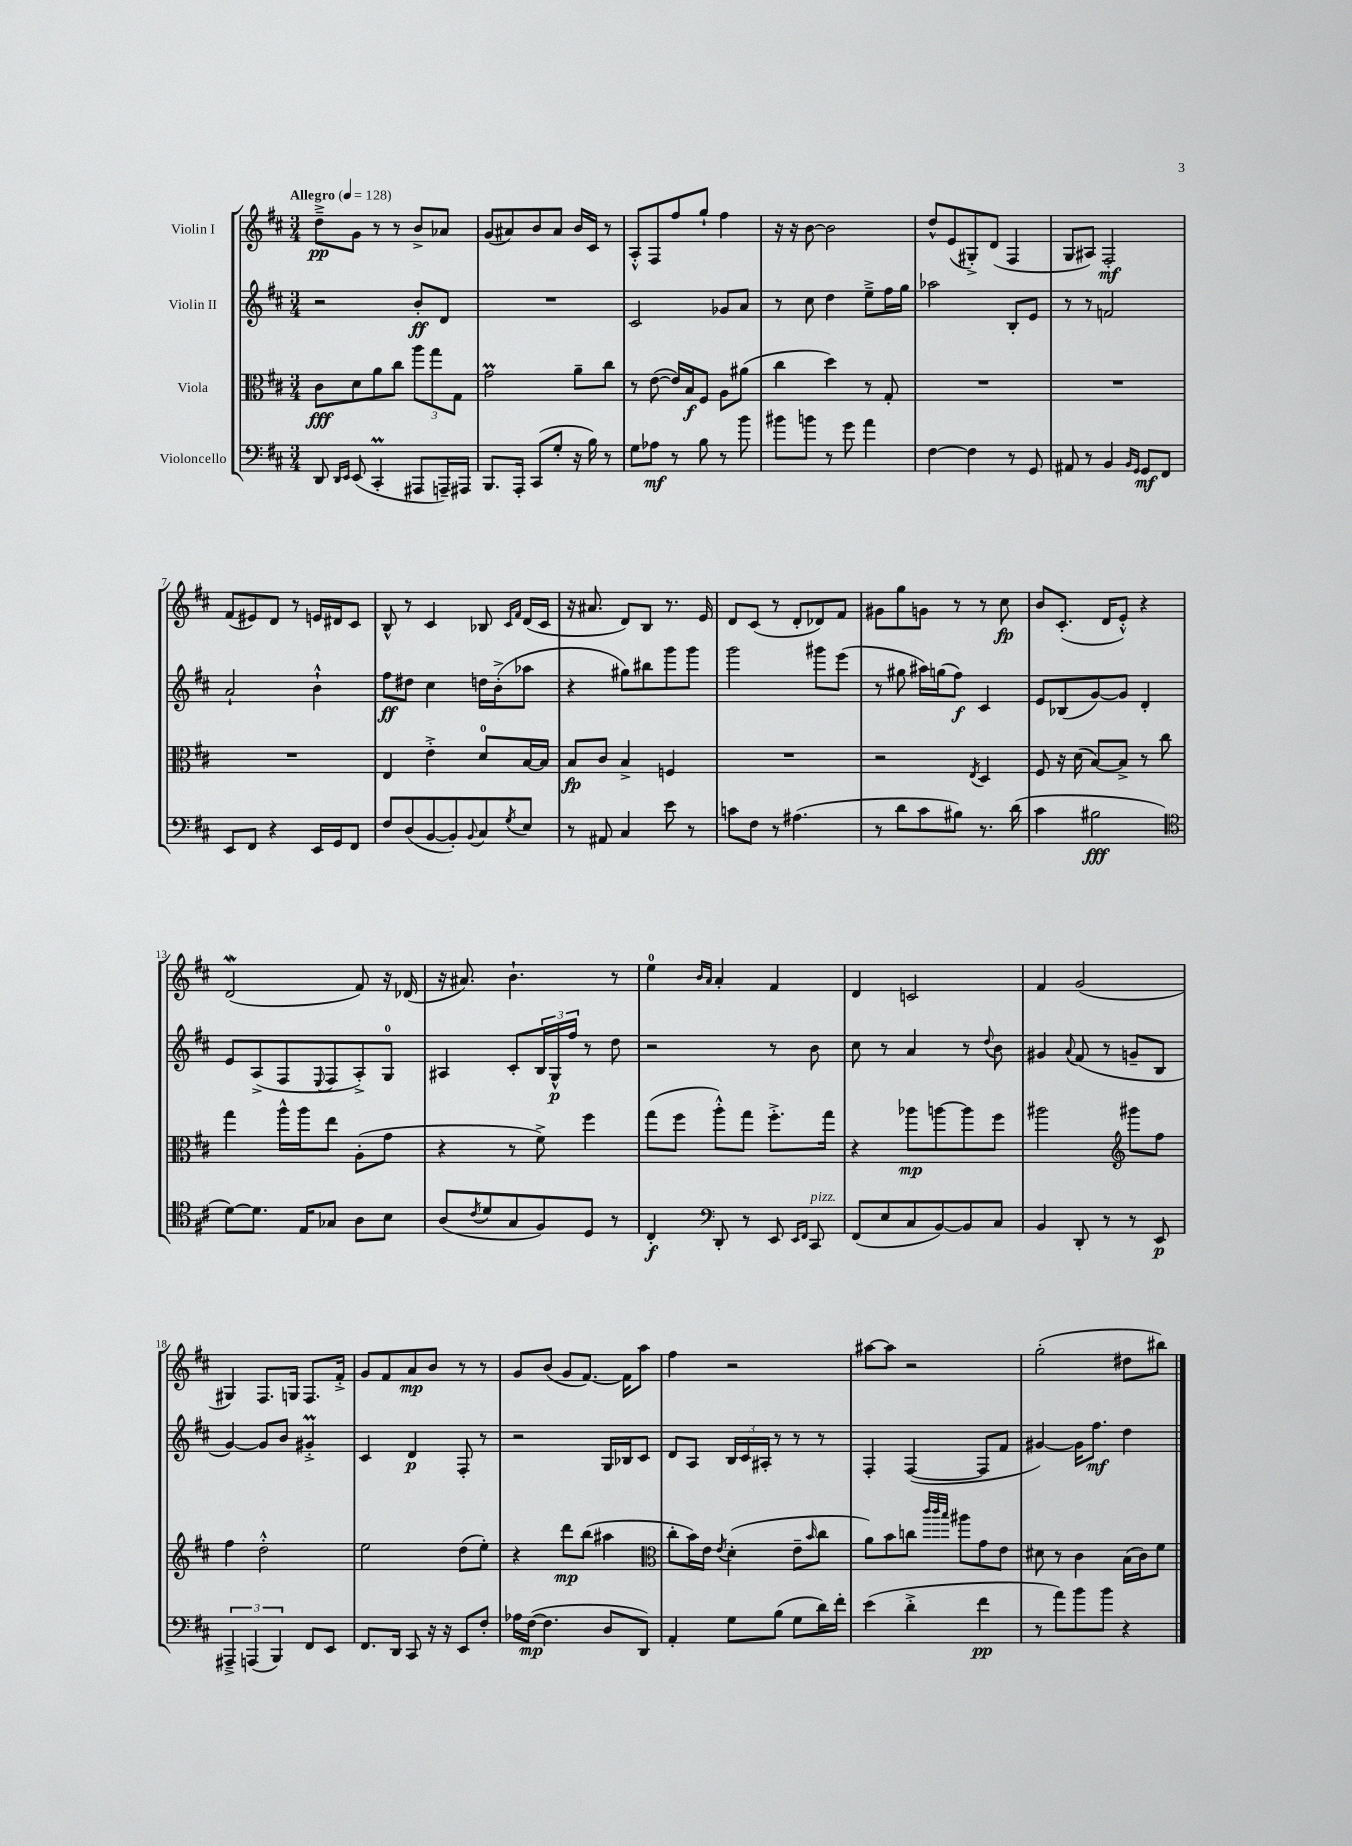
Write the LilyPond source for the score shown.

<<
\new StaffGroup <<
\new Staff = "s0" \with { instrumentName = "Violin I" } {
    \clef treble \key d \major \numericTimeSignature \time 3/4 \tempo "Allegro" 4 = 128
    d''8--->\pp g'8 r8 r8 b'8-> aes'8 |
    g'8( ais'8) b'8 ais'8 b'16 cis'16 r8 |
    a8-.-^ fis8 fis''8 g''8-! fis''4 |
    r16 r16 b'8~ b'2 |
    d''8-^ e'8( gis8-.->) d'8( fis4 |
    g8 ais8) fis2-.\mf |
    fis'8( eis'8) d'8 r8 e'16 dis'16 cis'8 |
    b8-^ r8 cis'4 bes8 \grace { cis'16 fis'16 } d'16( cis'16 |
    r16 ais'8. d'8) b8 r8. e'16 |
    d'8 cis'8( r8 d'8-. des'8) fis'8 |
    gis'8 g''8 g'8 r8 r8 cis''8\fp |
    b'8 cis'8.-.( d'16 e'8-.-^) r4 |
    d'2\mordent( fis'8) r16 des'16( |
    r16 ais'8.) b'4.-! r8 |
    e''4-0 \grace { b'16 a'16 } a'4-. fis'4 |
    d'4 c'2 |
    fis'4 g'2( |
    gis4) fis8. g16 fis8. fis'16-.-> |
    g'8 fis'8 a'8\mp b'8 r8 r8 |
    g'8 b'8( g'8 fis'8.~) fis'16 a''8 |
    fis''4 r2 |
    ais''8~ ais''8 r2 |
    g''2-.( dis''8 bis''8) \bar "|." |
}
\new Staff = "s1" \with { instrumentName = "Violin II" } {
    \clef treble \key d \major \numericTimeSignature \time 3/4
    r2 b'8-.\ff d'8 |
    R2. |
    cis'2 ges'8 a'8 |
    r8 cis''8 d''4 e''8---> fis''16 g''16 |
    aes''2 b8-. e'8 |
    r8 r8 f'2 |
    a'2-! b'4-!-^ |
    fis''8\ff dis''8 cis''4 d''16 b'16-.->( aes''8 |
    r4 gis''8) bis''8 g'''8 g'''8 |
    g'''2 gis'''8 e'''8( |
    r8 gis''8 ais''16) g''16( fis''8\f) cis'4 |
    e'8 bes8( g'8~) g'8 d'4-. |
    e'8 a8->( fis8 \appoggiatura { e8 } fis8 a8-.->) g8-0 |
    ais4 cis'8-. \tuplet 3/2 { b16 g16-^\p fis''16 } r8 d''8 |
    r2 r8 b'8 |
    cis''8 r8 a'4 r8 \appoggiatura { d''8 } b'8 |
    gis'4 \appoggiatura { a'8 } fis'8( r8 g'8-- b8 |
    g'4~) g'8 b'8 gis'4-.->\prall |
    cis'4 d'4\p fis8-. r8 |
    r2 g16 bes16 cis'8 |
    d'8 a8 \tuplet 3/2 { b16 cis'16 ais16-. } r8 r8 r8 |
    fis4-. fis4~( fis8 fis'8 |
    gis'4~) gis'16 fis''8.\mf d''4 \bar "|." |
}
\new Staff = "s2" \with { instrumentName = "Viola" } {
    \clef alto \key d \major \numericTimeSignature \time 3/4
    cis'8\fff d'8 a'8 cis''8 \tuplet 3/2 { a''8 g''8 g8 } |
    g'2\prall a'8-- cis''8 |
    r8 e'8~( e'16) b16\f fis8 a8 ais'8( |
    cis''4 d''4) r8 g8-. |
    R2. |
    R2. |
    R2. |
    e4 e'4-.-> d'8-0 b16~ b16 |
    b8\fp cis'8 b4-> f4 |
    R2. |
    r2 \acciaccatura { e8 } d4 |
    fis8 r16 d'16( b8~) b8-> r8 cis''8 |
    g''4 a''16-^ a''16 e''8 a8-.( g'8 |
    r4 r8 fis'8->) fis''4 |
    g''8( fis''8 a''8-.-^) g''8 fis''8.-.-> g''16 |
    r4 aes''8\mp a''8~ a''8 fis''8 |
    ais''2 \clef treble gis'''8 fis''8 |
    fis''4 d''2-.-^ |
    e''2 d''8( e''8-.) |
    r4 d'''8\mp b''8( ais''4 |
    \clef alto cis''8-. b'16) e'16 \acciaccatura { e'8 } d'4-.( e'8-- \grace { b'16 } cis''8 |
    a'8) b'8 c''8 \grace { cis'''32 cis'''32 b''32 } ais''8 g'8 e'8 |
    dis'8 r8 cis'4 b16( cis'16) fis'8 \bar "|." |
}
\new Staff = "s3" \with { instrumentName = "Violoncello" } {
    \clef bass \key d \major \numericTimeSignature \time 3/4
    d,8 \grace { d,16 e,16 } e,8( cis,4-.\prall ais,,8 a,,16--) ais,,16 |
    b,,8. a,,16-. cis,8( g8-. r16 b16) r8 |
    g8 aes8\mf r8 b8 r8 b'8 |
    bis'8 b'8 r8 g'8 a'4 |
    fis4~ fis4 r8 g,8 |
    ais,8 r8 b,4 \grace { b,16 g,16 } g,8\mf fis,8 |
    e,8 fis,8 r4 e,16 g,16 fis,8 |
    fis8 d8( b,8~ b,8-.) \appoggiatura { b,8 } cis8 \acciaccatura { g8 } e8 |
    r8 ais,8 cis4 e'8 r8 |
    c'8 fis8 r8 ais4.( |
    r8 d'8 cis'8 bis8) r8. d'16( |
    cis'4 bis2\fff |
    \clef tenor d'8~) d'8. e16 ges8 a8 b8 |
    a8( \acciaccatura { cis'8 } d'8 g8 fis8) d8 r8 |
    cis4-.\f \clef bass d,8-. r8 e,8 \grace { e,16 fis,16 } cis,8^\markup { \italic "pizz." } |
    fis,8( e8 cis8 b,8~) b,8 cis8 |
    b,4 d,8-. r8 r8 e,8\p |
    \tuplet 3/2 { ais,,4---> a,,4( b,,4) } fis,8 e,8 |
    fis,8. d,16 cis,8 r16 r16 e,8 fis8-. |
    aes16 fis16~\mp( fis4. d8 d,8) |
    a,4-. g8 b8( g8 d'16) fis'16-. |
    e'4( d'4-.-> fis'4\pp |
    r8 a'8) b'8 b'8 r4 \bar "|." |
}
>>
>>
